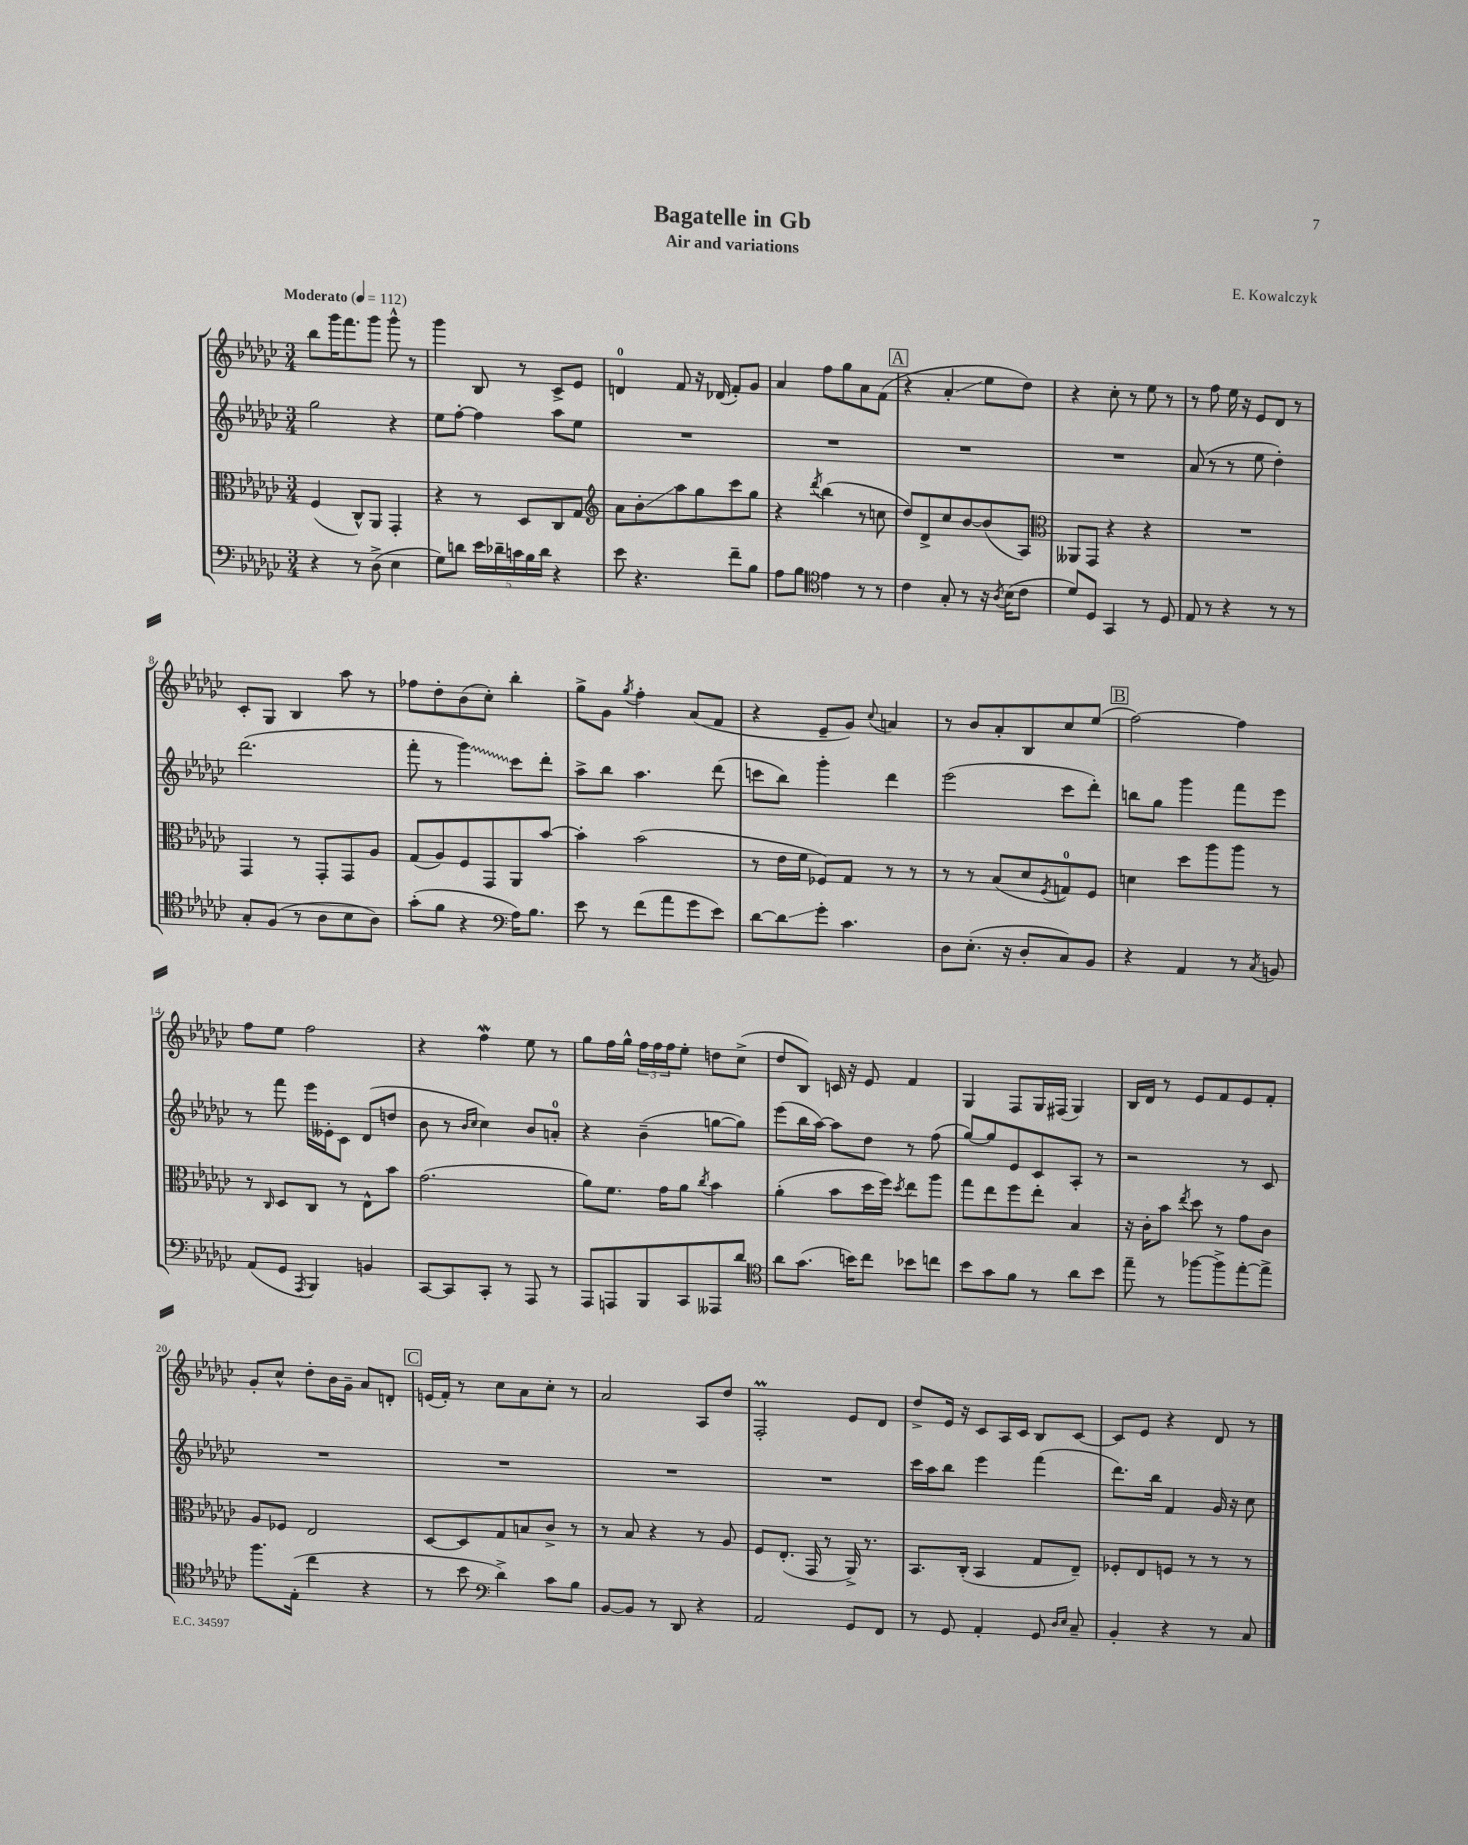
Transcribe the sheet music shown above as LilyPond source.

\header { title = "Bagatelle in Gb" composer = "E. Kowalczyk" subtitle = "Air and variations" }
<<
\new StaffGroup <<
\new Staff = "s0" {
    \clef treble \key ges \major \numericTimeSignature \time 3/4 \tempo "Moderato" 4 = 112
    bes''8 ges'''16 f'''8. ges'''8 ges'''8-^ r8 |
    ges'''4 bes8 r8 ces'8-> ees'8 |
    d'4-0 f'8 r16 des'16( f'8-.) ges'8 |
    aes'4 f''8 ges''8 aes'8 f'8( |
    \mark \markup { \box "A" } r4 aes'4-.\glissando ees''8 des''8) |
    r4 ces''8-. r8 ees''8 r8 |
    r8 f''8 ees''16 r16 ees'8 des'8 r8 |
    ces'8-. ges8 bes4 aes''8 r8 |
    fes''8 des''8-. bes'8( ces''8-.) bes''4-. |
    ges''8-> ges'8 \acciaccatura { ges''8 } f''4-. aes'8( f'8 |
    r4 ees'8-- ges'8) \appoggiatura { ces''8 } a'4 |
    r8 bes'8 aes'8-. bes8 ces''8 ees''8( |
    \mark \markup { \box "B" } f''2~) f''4 |
    f''8 ees''8 f''2 |
    r4 f''4\mordent ees''8 r8 |
    ges''8 f''16 ges''16-^ \tuplet 3/2 { f''16 f''16 f''16 } ees''8-. d''8 ces''8->( |
    des''8 bes8) c'16 r16 ees'8 f'4 |
    ges4 f8 ges16 fis16( ges4) |
    bes16 des'16 r8 ees'8 f'8 ees'8 f'8-. |
    ges'8-. ces''8-^ des''8-. bes'16 ges'16-- aes'8 d'8-. |
    \mark \markup { \box "C" } e'16( f'16-.) r8 ces''8 aes'8 ces''8-. r8 |
    aes'2 aes8 des''8 |
    f2-.\prall ees'8 des'8 |
    des''8-> ees'16 r16 ces'8 aes16 ces'16 bes8 ces'8~ |
    ces'8 ees'8 r4 des'8 r8 \bar "|." |
}
\new Staff = "s1" {
    \clef treble \key ges \major \numericTimeSignature \time 3/4
    ges''2 r4 |
    ees''8 f''8~-. f''4 aes''8 ees''8 |
    R2. |
    R2. |
    \mark \markup { \box "A" } R2. |
    R2. |
    aes'8( r8 r8 ees''8 des''4-.) |
    des'''2.( |
    f'''8-. r8 \once \override Glissando.style = #'zigzag ges'''4\glissando) ces'''8 des'''8-. |
    aes''8-> bes''8 aes''4. des'''8( |
    c'''8 bes''8) ges'''4-. des'''4 |
    ees'''2( ces'''8 des'''8-.) |
    \mark \markup { \box "B" } b''8 ges''8 ges'''4 f'''8 ees'''8 |
    r8 f'''8 ees'''16 eeses'16-. ces'8 des'8( d''8 |
    bes'8 r8 \grace { bes'16 ces''16 } ces''4) bes'8 a'8-0-. |
    r4 bes'4--( g''8~ g''8) |
    ees'''8( bes''16 aes''16~) aes''8 des''8 r8 f''8( |
    ges''8~) ges''8 ees'8 ces'8 aes8-. r8 |
    r2 r8 ces'8 |
    R2. |
    \mark \markup { \box "C" } R2. |
    R2. |
    R2. |
    ces'''16 aes''16 bes''8 ees'''4 f'''4( |
    des'''8.) bes''16 f'4 ges'16 r16 ces''8 \bar "|." |
}
\new Staff = "s2" {
    \clef alto \key ges \major \numericTimeSignature \time 3/4
    f4( ces8-^) aes,8 ges,4-. |
    r4 r8 des8 ces8 ges8 |
    \clef treble aes'8 bes'8-.\glissando aes''8 ges''8 ces'''8 ges''8 |
    r4 \acciaccatura { des'''8 } bes''4( r8 c''8 |
    \mark \markup { \box "A" } des''8) des'8-> ces''8 bes'8~ bes'8( aes8) |
    \clef alto aeses,8 ges,8 r4 r4 |
    R2. |
    ges,4 r8 ges,8-. ges,8 aes8 |
    ges8( aes8) f8 ges,8 aes,8 bes'8~ |
    bes'4-. bes'2( |
    r8 ees'16 f'16 fes8) ges8 r8 r8 |
    r8 r8 bes8( des'8 \acciaccatura { f8 } g8-0) f8 |
    \mark \markup { \box "B" } d'4 des''8 aes''8 aes''8 r8 |
    r8 \grace { ces16 } des8 ces8 r8 ees8-^ bes'8 |
    ges'2.( |
    aes'8) f'8. ges'16 aes'8 \acciaccatura { ces''8 } bes'4 |
    aes'4-.( bes'8 des''16 f''16) \acciaccatura { des''8 } ees''8 aes''8 |
    ges''8 ees''8 f''8 ees''8-. bes4 |
    r16 ces'16-. bes'8 \acciaccatura { ees''8 } des''8 r8 ges'8 ces'8 |
    aes8 fes8 ees2 |
    \mark \markup { \box "C" } des8~ des8 ges8 b8 ces'8-> r8 |
    r8 bes8 r4 r8 aes8 |
    f8 ees8.-.( ges,16 r8 aes,16->) r8. |
    bes,8. ces16-.( bes,4 ges8 ees8--) |
    fes8-. ees8 f8 r8 r8 r8 \bar "|." |
}
\new Staff = "s3" {
    \clef bass \key ges \major \numericTimeSignature \time 3/4
    r4 r8 des8->( ees4 |
    ges8) d'8 \tuplet 5/4 { ees'16 des'16-- c'16 bes16 des'16 } r4 |
    ees'8 r4. f'8-- bes8 |
    aes8 bes8 \clef tenor ees'4 r8 r8 |
    \mark \markup { \box "A" } ces'4 ges8-. r8 r16 \acciaccatura { aes8 } bes16( ces'8 |
    des'8) des8 ges,4 r8 des8 |
    ees8 r8 r4 r8 r8 |
    ges8-. f8( r8 aes8 bes8 aes8) |
    ges'8-.( f'8 r4 \clef bass aes16) bes8. |
    ees'8 r8 f'8( aes'8 ges'8 ees'8) |
    des'8~ des'8\glissando ges'8-. ces'4. |
    des8 ees8.-.( r16 des8-. ces8) bes,8 |
    \mark \markup { \box "B" } r4 aes,4 r8 \acciaccatura { ces8 } b,8 |
    aes,8( ges,8 \acciaccatura { aes,,8 } bes,,4) b,4 |
    ces,8~ ces,8 ces,8-. r8 aes,,8 r8 |
    aes,,8 a,,8 bes,,8 ces,8 aeses,,8 des'8 |
    \clef tenor aes'8 ges'8.( b'16) ces''8 bes'8 c''8 |
    bes'8 ges'8 f'8 r8 aes'8 bes'8 |
    ees''8-- r8 fes''8~ fes''8-> ees''8~-. ees''8-> |
    f''8. ees16-.( ces''4 r4 |
    \mark \markup { \box "C" } r8 bes'8 \clef bass des'4->) ces'8 bes8 |
    bes,8~ bes,8 r8 des,8 r4 |
    aes,2 ges,8 f,8 |
    r8 ges,8 aes,4-. ges,8 \grace { des16 ees16 } ces8-- |
    bes,4-. r4 r8 ces8 \bar "|." |
}
>>
>>
